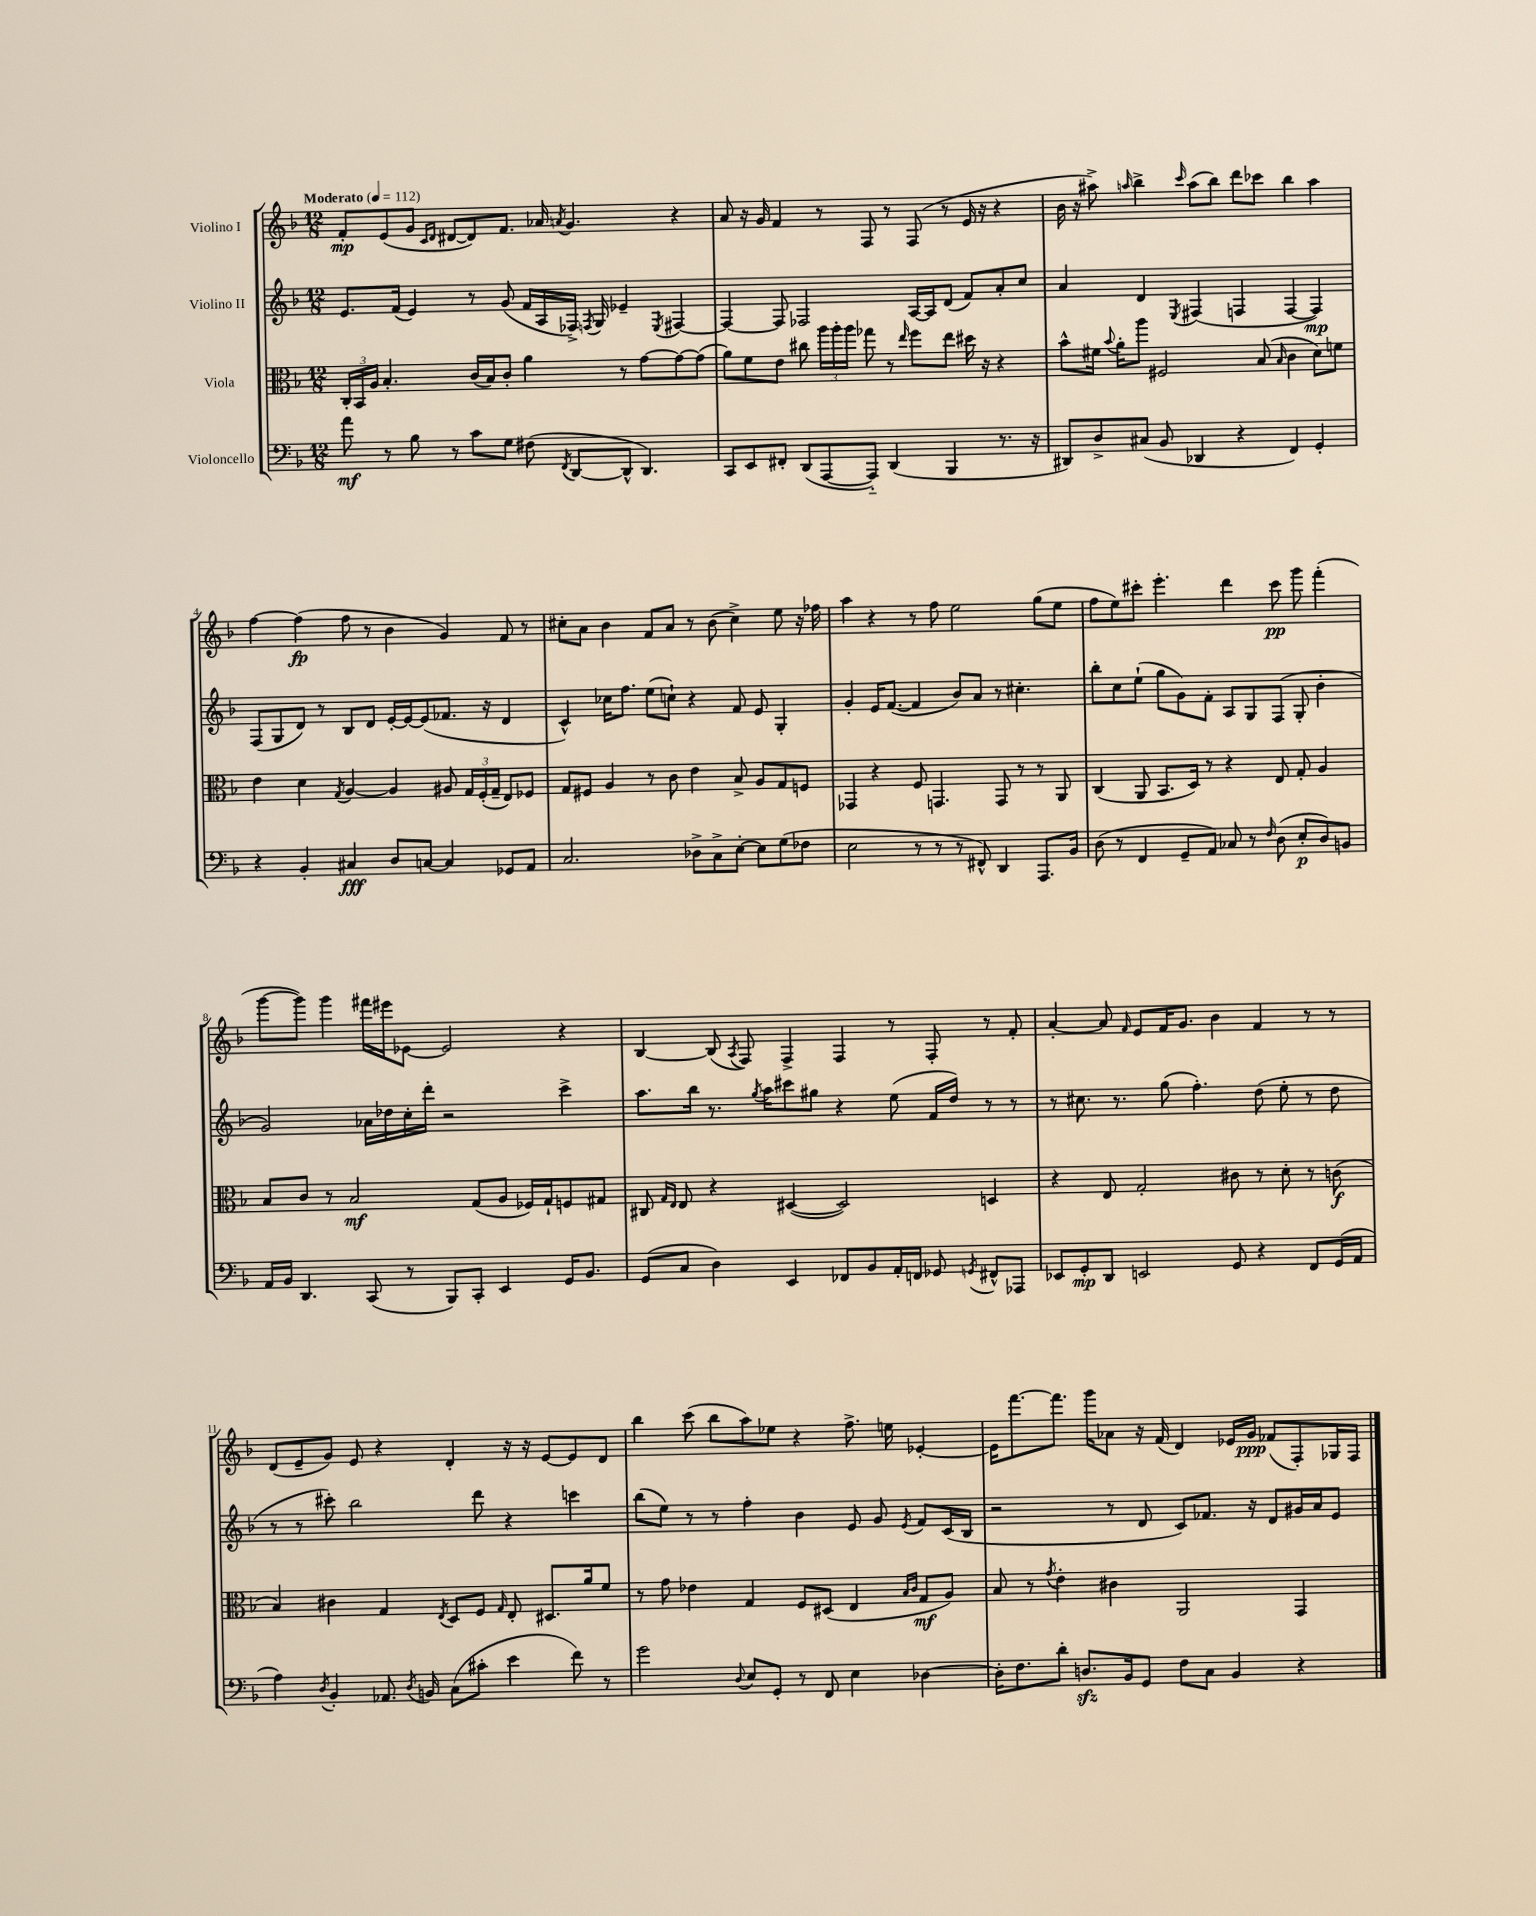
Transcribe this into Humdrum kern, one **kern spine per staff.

**kern	**dynam	**kern	**dynam	**kern	**dynam	**kern	**dynam
*part4	*part4	*part3	*part3	*part2	*part2	*part1	*part1
*staff4	*staff4	*staff3	*staff3	*staff2	*staff2	*staff1	*staff1
*I"Violoncello	*	*I"Viola	*	*I"Violino II	*	*I"Violino I	*
*clefF4	*	*clefC3	*	*clefG2	*	*clefG2	*
*k[b-]	*	*k[b-]	*	*k[b-]	*	*k[b-]	*
*M12/8	*	*M12/8	*	*M12/8	*	*M12/8	*
*MM112	*	*MM112	*	*MM112	*	*MM112	*
=1	=1	=1	=1	=1	=1	=1	=1
!	!	!	!	!	!	!LO:TX:a:B:t=Moderato	!
8a\	mf	24C'/LL	.	8.e/L	.	8f'/L	mp
.	.	24BB-/	.	.	.	.	.
.	.	24A/JJ	.	.	.	.	.
8r	.	4.B-'/	.	.	.	(8e/	.
.	.	.	.	(16f/Jk	.	.	.
8B-\	.	.	.	4e/)	.	8g/J	.
.	.	.	.	.	.	16qqc/LL	.
.	.	.	.	.	.	16qqd/JJ	.
8r	.	.	.	.	.	[8d#X/L	.
8c\L	.	(16c/LL	.	8r	.	8d#/])	.
.	.	16B-/J)	.	.	.	.	.
8G\J	.	8c'/J	.	(8g/	.	8.f/J	.
(8F#X\	.	4a\	.	16f/LL	.	.	.
.	.	.	.	16A/	.	16a-X/	.
8qFF/	.	.	.	.	.	8qan/	.
[8DD/L	.	.	.	16F-X^/JJ)	.	4.g/	.
.	.	.	.	8qFn/	.	.	.
.	.	.	.	16G/	.	.	.
8DD^^/J]	.	8r	.	4e-X~/	.	.	.
4.DD/)	.	[8g\L	.	.	.	.	.
.	.	.	.	8qE/	.	.	.
.	.	8g\_	.	[4F#X/	.	4r	.
.	.	(8g\J]	.	.	.	.	.
=2	=2	=2	=2	=2	=2	=2	=2
8CC/L	.	8a\L)	.	4F#/_	.	8a/	.
8EE/	.	8f\	.	.	.	16r	.
.	.	.	.	.	.	16g/	.
8FF#X'/J	.	8e\J	.	8F#/]	.	4f/	.
(8DD/L	.	8cc#X\	.	2F-X/	.	.	.
[8AAA/	.	24aa\LL	.	.	.	8r	.
.	.	24aa'\	.	.	.	.	.
.	.	24aa\JJ	.	.	.	.	.
8AAA/J])	.	8gg-X\	.	.	.	8F/	.
(4DD/	.	8r	.	.	.	8r	.
.	.	16qqee/	.	.	.	.	.
.	.	8ff\L	.	[16A/LL	.	(8F/	.
.	.	.	.	16A/J]	.	.	.
4BBB-/	.	8ee\J	.	(8d/J	.	8r	.
.	.	16dd#X\	.	8f/L)	.	16e/	.
.	.	16r	.	.	.	16r	.
8.r	.	4r	.	8a'/	.	4r	.
.	.	.	.	8cc/J	.	.	.
16r	.	.	.	.	.	.	.
=3	=3	=3	=3	=3	=3	=3	=3
8DD#X/L)	.	8b-^^\L	.	4a/	.	16b-\	.
.	.	.	.	.	.	16r	.
8D^/	.	16f#X\Jk	.	.	.	8aa#X^\)	.
.	.	8qqb-/	.	.	.	.	.
.	.	16a'\KL	.	.	.	.	.
.	.	.	.	.	.	16qqaan/	.
(8C#X/J	.	8aa\J	.	4d/	.	4bb-^\	.
8BB-/	.	2F#X/	.	.	.	.	.
.	.	.	.	8qE/	.	16qqccc/	.
4DD-X/	.	.	.	(4F#X/	.	(8aa\L	.
.	.	.	.	.	.	8bb-\J)	.
4r	.	.	.	4Fn/	.	8ddd\L	.
.	.	(8B-/	.	.	.	8ccc-X\J	.
.	.	16qqB-/	.	.	.	.	.
4FF/)	.	4c\	.	[4F/	.	4bb-\	.
4GG'/	.	8d\L)	.	4F/])	mp	4aa\	.
.	.	8fn\J	.	.	.	.	.
!!LO:LB:g=z
=4	=4	=4	=4	=4	=4	=4	=4
4r	.	4e\	.	(8F/L	.	[4ff\	.
.	.	.	.	8G/	.	.	.
4BB-'/	.	4d\	.	8d/J)	.	(4ff\]	fp
.	.	.	.	8r	.	.	.
.	.	8qG/	.	.	.	.	.
4C#X/	fff	[4A/	.	8B-/L	.	8ff\	.
.	.	.	.	8d/J	.	8r	.
8D/L	.	4A/]	.	[16e'/LL	.	4b-\	.
.	.	.	.	16e/J_	.	.	.
[8Cn/J	.	.	.	(8e/]	.	.	.
4C/]	.	8A#X/	.	8.f-X/J	.	4g/)	.
.	.	24G/LL	.	.	.	.	.
.	.	(24F'/	.	.	.	.	.
.	.	.	.	16r	.	.	.
.	.	24G~/JJ	.	.	.	.	.
8GG-X/L	.	8E/L)	.	4d/	.	8f/	.
8AA/J	.	8F-X/J	.	.	.	8r	.
=5	=5	=5	=5	=5	=5	=5	=5
2.C/	.	8G/L	.	4c^^/)	.	8cc#X'\L	.
.	.	8F#X/J	.	.	.	8a\J	.
.	.	4A/	.	16cc-X\KL	.	4b-\	.
.	.	.	.	8.ff\J	.	.	.
.	.	8r	.	(8ee\L	.	8f/L	.
.	.	8c\	.	8ccn`\J)	.	8a/J	.
8D-X^\L	.	4e\	.	4r	.	8r	.
8C^\	.	.	.	.	.	(8b-\	.
[8E'\J	.	8B-^/	.	8f/	.	4cc#^\)	.
8E\L]	.	8A/L	.	8e/	.	.	.
(8G\	.	8G/	.	4G'/	.	8ee\	.
8F-X\J	.	8Fn/J	.	.	.	16r	.
.	.	.	.	.	.	16ff-X\	.
=6	=6	=6	=6	=6	=6	=6	=6
2E\	.	4GG-X/	.	4g'/	.	4aa\	.
.	.	4r	.	16e/KL	.	4r	.
.	.	.	.	([8.f/J	.	.	.
8r	.	8F/	.	4f/]	.	8r	.
8r	.	4.GGn/	.	.	.	8ff\	.
8r	.	.	.	8b-/L)	.	2ee\	.
8FF#X^^/)	.	.	.	8a/J	.	.	.
4DD/	.	8GG/	.	8r	.	.	.
.	.	8r	.	4.cc#X'\	.	.	.
8.AAA/L	.	8r	.	.	.	(8gg\L	.
.	.	8AA/	.	.	.	8ee\J	.
16BB-/Jk	.	.	.	.	.	.	.
=7	=7	=7	=7	=7	=7	=7	=7
(8D\	.	(4C/	.	8bb-'\L	.	8ff\L	.
8r	.	.	.	8cc\	.	8ee\)	.
4FF/	.	8AA/	.	(8ee`\J	.	8ccc#X'\J	.
.	.	8.BB-/L	.	8gg\L	.	4.eee'\	.
8GG~/L	.	.	.	8g\)	.	.	.
.	.	16D/Jk)	.	.	.	.	.
8AA/J)	.	8r	.	8f'\J	.	.	.
8C-X/	.	4r	.	8A/L	.	4ddd\	.
8r	.	.	.	8G/	.	.	.
16qqF/	.	.	.	.	.	.	.
(8D\	.	8E/	.	(8F/J	.	8ccc#\	pp
8E'/L	p	8G'/	.	8G'/	.	8ggg\	.
8D/)	.	4A/	.	4b-'\	.	(4fff'\	.
8BBn/J	.	.	.	.	.	.	.
!!LO:LB:g=z
=8	=8	=8	=8	=8	=8	=8	=8
16AA/LL	.	8B-/L	.	2g/)	.	[8ggg\L	.
16BB-/JJ	.	.	.	.	.	.	.
4.DD/	.	8c/J	.	.	.	8ggg\J])	.
.	.	8r	.	.	.	4ggg\	.
.	.	2B-/	mf	.	.	.	.
(8CC/	.	.	.	16a-X\LL	.	16fff#X\LL	.
.	.	.	.	16dd-X\	.	16eee#X\J	.
8r	.	.	.	16cc'\	.	[8e-X\J	.
.	.	.	.	16ddd'\JJ	.	.	.
8BBB-/L)	.	.	.	2r	.	2e-/]	.
8CC'/J	.	(8G/L	.	.	.	.	.
4EE/	.	8A/J	.	.	.	.	.
.	.	16F-X/LL)	.	.	.	.	.
.	.	16G`/J	.	.	.	.	.
16GG/KL	.	8Fn/	.	4ccc^\	.	4r	.
8.BB-/J	.	.	.	.	.	.	.
.	.	8G#X/J	.	.	.	.	.
=9	=9	=9	=9	=9	=9	=9	=9
(8GG/L	.	8C#X/	.	8.aa\L	.	[4B-/	.
.	.	16qqG/LL	.	.	.	.	.
.	.	16qqE/JJ	.	.	.	.	.
8C/J	.	8E/	.	.	.	.	.
.	.	.	.	16bb-\Jk	.	.	.
4D\)	.	4r	.	8.r	.	(8B-/]	.
.	.	.	.	.	.	8qA/	.
.	.	.	.	.	.	8F/)	.
.	.	.	.	8qgg/	.	.	.
.	.	.	.	16aa\KL	.	.	.
4EE/	.	([4D#X/	.	8ccc#X\	.	4F^/	.
.	.	.	.	8gg#X\J	.	.	.
8FF-X/L	.	2D#/])	.	4r	.	4F/	.
8BB-/	.	.	.	.	.	.	.
16AA'/L	.	.	.	(8ee\	.	8r	.
16FFn/JJ	.	.	.	.	.	.	.
8GG-X/	.	.	.	16f/LL	.	8F'/	.
.	.	.	.	16dd/JJ)	.	.	.
8qGGn/	.	.	.	.	.	.	.
8FF#X^^/L	.	4Dn/	.	8r	.	8r	.
8AAA-X/J	.	.	.	8r	.	8f'/	.
=10	=10	=10	=10	=10	=10	=10	=10
8EE-X/L	.	4r	.	8r	.	[4a'/	.
8GG'/	mp	.	.	8.cc#X\	.	.	.
8DD/J	.	8E/	.	.	.	8a/]	.
.	.	.	.	8.r	.	.	.
.	.	.	.	.	.	16qqf/	.
2EEn/	.	2G'/	.	.	.	8e/L	.
.	.	.	.	(8gg\	.	16f/K	.
.	.	.	.	.	.	8.g/J	.
.	.	.	.	4.ff'\)	.	.	.
.	.	.	.	.	.	4b-\	.
8GG/	.	8c#X\	.	.	.	.	.
4r	.	8r	.	(8dd\	.	4f/	.
.	.	8d'\	.	8ee'\	.	.	.
8FF/L	.	8r	.	8r	.	8r	.
(16GG/L	.	(8cn\	f	8dd\	.	8r	.
16AA/JJ	.	.	.	.	.	.	.
!!LO:LB:g=z
=11	=11	=11	=11	=11	=11	=11	=11
4A\)	.	4B-/)	.	8r	.	(8d/L	.
.	.	.	.	8r	.	8e~/	.
8qD/	.	.	.	.	.	.	.
4BB-'/	.	4c#X\	.	8ccc#X'\)	.	8g/J)	.
.	.	.	.	2bb-\	.	8e/	.
8.AA-X/	.	4G/	.	.	.	4r	.
8qD/	.	.	.	.	.	.	.
16BBn/	.	.	.	.	.	.	.
.	.	8qE/	.	.	.	.	.
(8C\L	.	8D/L	.	.	.	4d'/	.
8c#X'\J	.	8F/J	.	8ddd\	.	.	.
.	.	16qqG/	.	.	.	.	.
4e\	.	8E'/	.	4r	.	16r	.
.	.	.	.	.	.	16r	.
.	.	8.D#X/L	.	.	.	[8e/L	.
8f\)	.	.	.	4cccn\	.	8e/]	.
.	.	16a/k	.	.	.	.	.
8r	.	8f/J	.	.	.	8d/J	.
=12	=12	=12	=12	=12	=12	=12	=12
2g\	.	8r	.	(8bb-\L	.	4bb-\	.
.	.	8g\	.	8ee\J)	.	.	.
.	.	4e-X\	.	8r	.	(8ccc\	.
.	.	.	.	8r	.	8bb-\L	.
8qqD/	.	.	.	.	.	.	.
8E/L	.	4G/	.	4ff'\	.	8aa\)	.
8GG'/J	.	.	.	.	.	8ee-X\J	.
8r	.	8F/L	.	4b-\	.	4r	.
8FF/	.	(8D#X/J	.	.	.	.	.
4E\	.	4E/	.	8e/	.	8.ff^\	.
.	.	.	.	8g/	.	.	.
.	.	.	.	.	.	16een\	.
.	.	16qqB-/LL	.	.	.	.	.
.	.	16qqc/JJ	.	8qe/	.	.	.
[4D-X\	.	8G/L	mf	8f/L	.	[4e-X'/	.
.	.	8A/J)	.	(16c/L	.	.	.
.	.	.	.	16B-/JJ	.	.	.
=13	=13	=13	=13	=13	=13	=13	=13
16D-'\KL]	.	8B-/	.	2r	.	16e-\KL]	.
8.F\	.	.	.	.	.	[8.fff\	.
.	.	8r	.	.	.	.	.
.	.	8qg/	.	.	.	.	.
8d'\J	.	4e'\	.	.	.	8.fff\J]	.
8.Dnzz/L	.	.	.	.	.	.	.
.	.	.	.	.	.	16ggg\KL	.
.	.	4c#X\	.	8r	.	8a-X\J	.
16BB-/k	.	.	.	.	.	.	.
8GG/J	.	.	.	8d/	.	16r	.
.	.	.	.	.	.	(16f/	.
8F\L	.	2AA/	.	8c/L)	.	4d/)	.
8C\J	.	.	.	8.f-X/J	.	.	.
4BB-/	.	.	.	.	.	16e-X/LL	.
.	.	.	.	16r	.	16g/JJ	ppp
.	.	.	.	8d/L	.	(8f-X/L	.
4r	.	4GG/	.	16g#X/L	.	8F'/)	.
.	.	.	.	16a/J	.	.	.
.	.	.	.	8e/J	.	16G-X/L	.
.	.	.	.	.	.	16F/JJ	.
==	==	==	==	==	==	==	==
*-	*-	*-	*-	*-	*-	*-	*-
